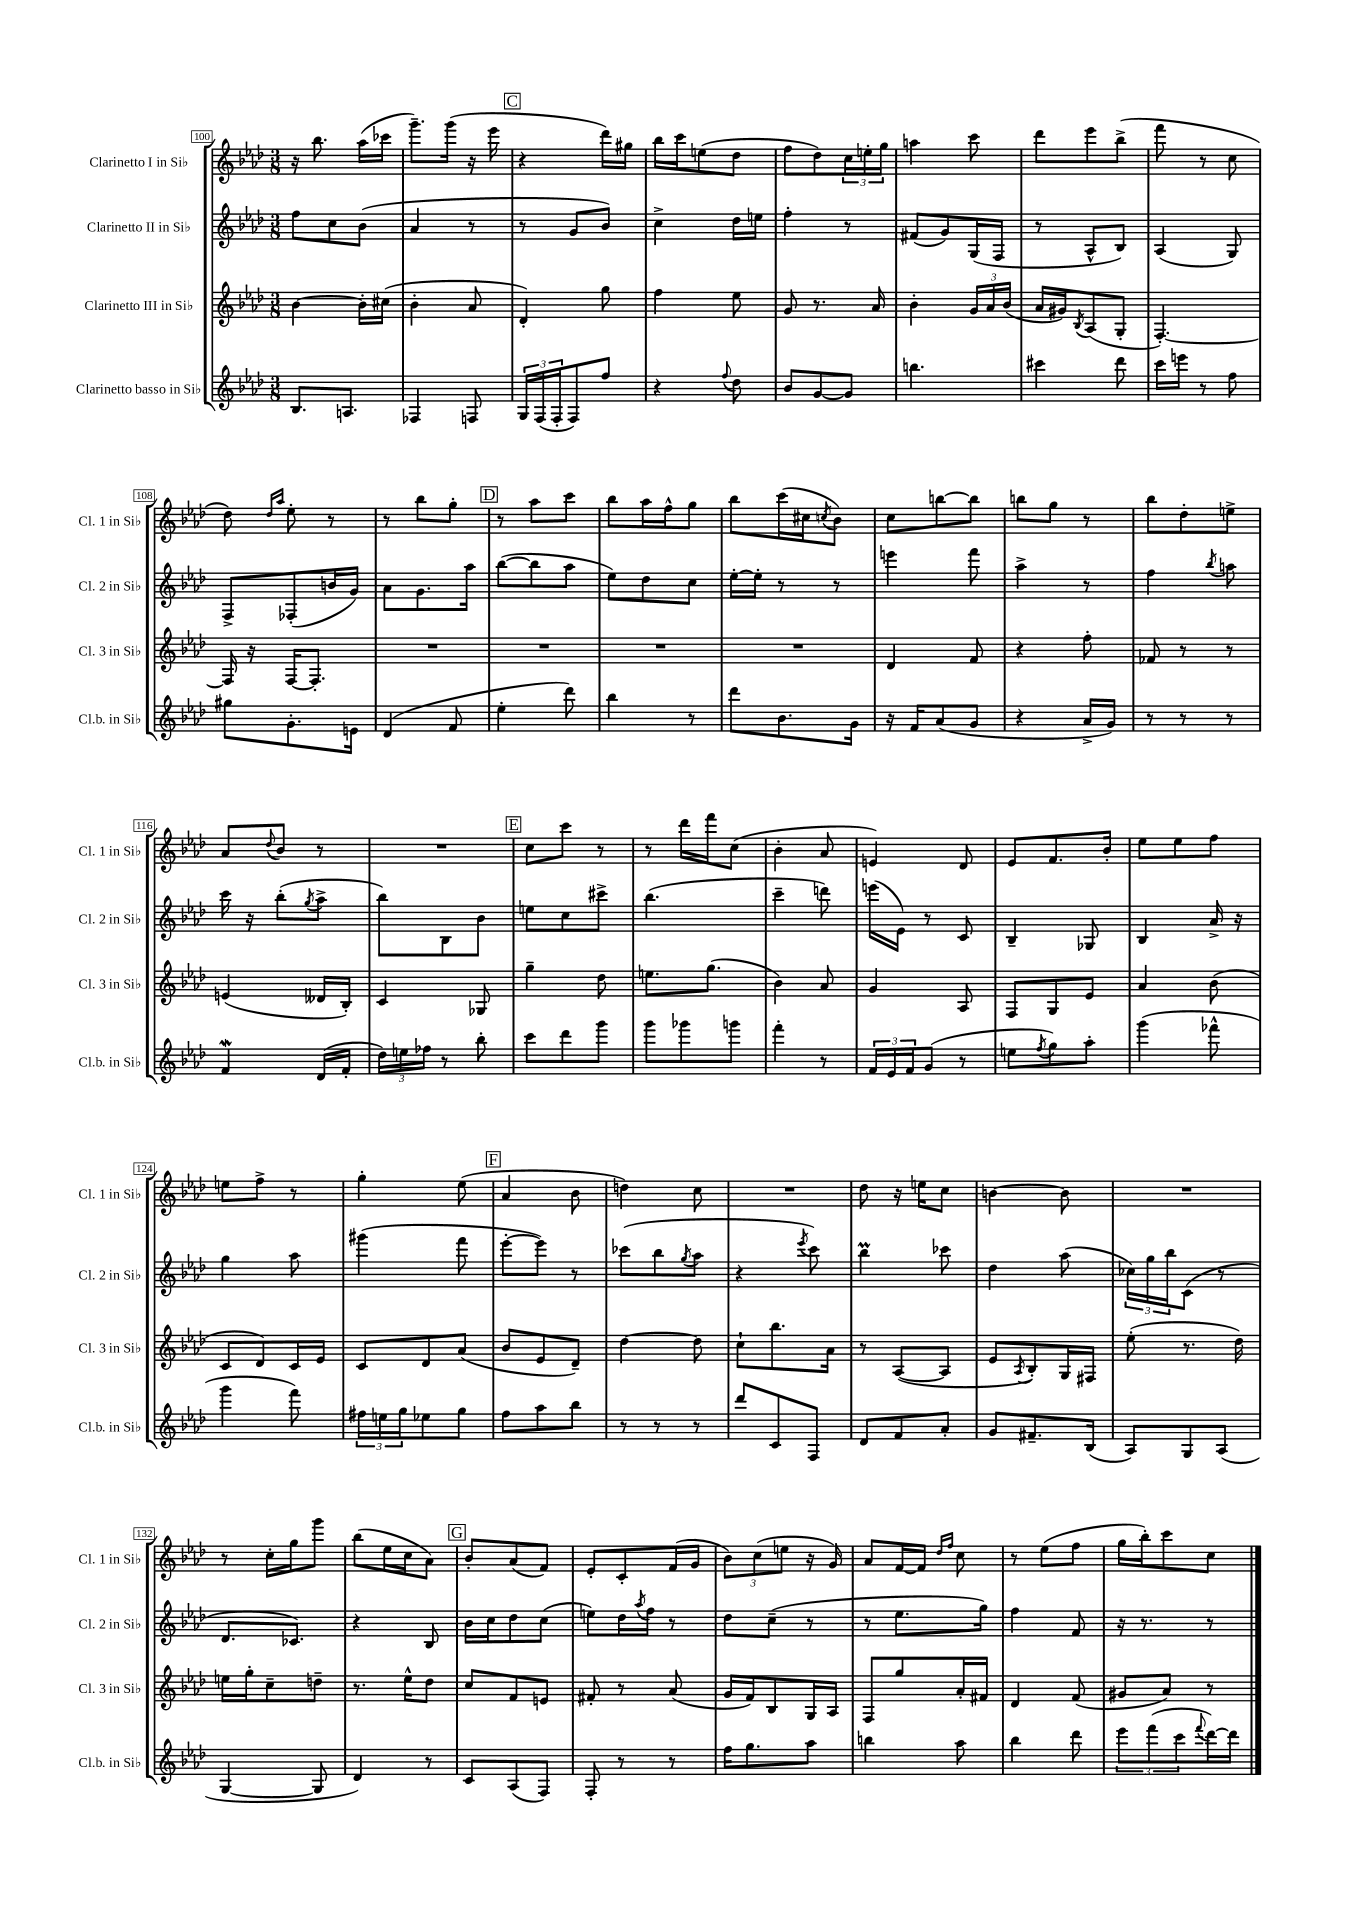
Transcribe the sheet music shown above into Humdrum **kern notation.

**kern	**kern	**kern	**kern
*part4	*part3	*part2	*part1
*staff4	*staff3	*staff2	*staff1
*I"Clarinetto basso in Si♭	*I"Clarinetto III in Si♭	*I"Clarinetto II in Si♭	*I"Clarinetto I in Si♭
*I'Cl.b. in Si♭	*I'Cl. 3 in Si♭	*I'Cl. 2 in Si♭	*I'Cl. 1 in Si♭
*clefG2	*clefG2	*clefG2	*clefG2
*k[b-e-a-d-]	*k[b-e-a-d-]	*k[b-e-a-d-]	*k[b-e-a-d-]
*M3/8	*M3/8	*M3/8	*M3/8
=100	=100	=100	=100
8.B-/L	[4b-\	8ff\L	16r
.	.	.	8.bb-\
.	.	8cc\	.
8.An/J	.	.	.
.	16b-'\LL]	(8b-\J	(16aa-\LL
.	(16cc#X\JJ	.	16ccc-X\JJ
=101	=101	=101	=101
4F-X/	4b-'\	4a-/	8.ggg~\L)
.	.	.	(16ggg\Jk
8Fn/	8a-/	8r	16r
.	.	.	16eee-\
!!LO:REH:place=s1:t=C
=102	=102	=102	=102
24G/LL	4d-'/)	8r	4r
(24F/	.	.	.
24F'/J	.	.	.
8F/)	.	8g/L	.
8ff/J	8gg\	8b-/J)	16ddd-\LL)
.	.	.	16gg#X\JJ
=103	=103	=103	=103
4r	4ff\	4cc^\	16bb-\LL
.	.	.	16ccc\J
.	.	.	(8een\
8qqff/	.	.	.
8dd-\	8ee-\	16dd-\LL	8dd-\J
.	.	16een\JJ	.
=104	=104	=104	=104
8b-/L	8g/	4ff'\	8ff\L
[8g/	8.r	.	8dd-\)
8g/J]	.	8r	24cc\L
.	.	.	24een'\
.	16a-/	.	.
.	.	.	24gg\JJ
=105	=105	=105	=105
4.bbn\	4b-'\	(8f#X/L	4aan\
.	.	8g/)	.
.	24g/LL	(16G/L	8ccc\
.	24a-/	.	.
.	.	16F/JJ	.
.	(24b-/JJ	.	.
=106	=106	=106	=106
4ccc#X\	16a-/LL	8r	8ddd-\L
.	16g#X/J)	.	.
.	8qB-/	.	.
.	(8A-/	8A-^^/L	8eee-\
8ddd-\	8G'/J	8B-/J)	(8bb-^\J
=107	=107	=107	=107
16ccc\LL	[4.F'/)	(4A-/	8fff\
16eeen\JJ	.	.	.
8r	.	.	8r
8ff\	.	8G/)	8cc\
!!LO:LB:g=z
=108	=108	=108	=108
8gg#X\L	16F/]	8F^/L	8dd-\)
.	16r	.	.
.	.	.	16qqdd-/LL
.	.	.	16qqaa-/JJ
8.g'\	[16F/KL	(8F-X'/	8ee-'\
.	8.F'/J]	.	.
.	.	16bn/L	8r
16en\Jk	.	16g/JJ)	.
=109	=109	=109	=109
(4d-/	4.r	8a-\L	8r
.	.	8.g\	8bb-\L
8f/	.	.	8gg'\J
.	.	16aa-\Jk	.
!!LO:REH:place=s1:t=D
=110	=110	=110	=110
4ee-'\	4.r	([8bb-\L	8r
.	.	8bb-\]	8aa-\L
8ddd-\)	.	8aa-\J	8ccc\J
=111	=111	=111	=111
4bb-\	4.r	8ee-\L)	8bb-\L
.	.	8dd-\	16aa-\L
.	.	.	16ff^^\J
8r	.	8cc\J	8gg\J
=112	=112	=112	=112
8ddd-\L	4.r	[16ee-'\LL	8bb-\L
.	.	16ee-'\JJ]	.
8.b-\	.	8r	(16ccc\L
.	.	.	16cc#X\J
.	.	.	8qccn/
.	.	8r	8b-\J)
16g\Jk	.	.	.
=113	=113	=113	=113
16r	4d-/	4eeen\	8cc\L
16f/KL	.	.	.
(8a-/	.	.	[8bbn\
8g/J	8f/	8fff\	8bb\J]
=114	=114	=114	=114
4r	4r	4aa-^\	8bbn\L
.	.	.	8gg\J
16a-^/LL	8ff'\	8r	8r
16g/JJ)	.	.	.
=115	=115	=115	=115
8r	8f-X/	4ff\	8bb-\L
8r	8r	.	8dd-'\
.	.	8qbb-/	.
8r	8r	8aan\	8een^\J
!!LO:LB:g=z
=116	=116	=116	=116
4fW/	(4en/	16ccc\	8a-/L
.	.	16r	.
.	.	.	8qqdd-/
.	.	(8bb-'\L	8b-/J
.	.	8qgg/	.
(16d-/LL	16d--X/LL	8aa-^\J	8r
16f'/JJ	16B-'/JJ)	.	.
=117	=117	=117	=117
24dd-\LL)	4c/	8bb-\L)	4.r
24een\	.	.	.
24ff-X\JJ	.	.	.
8r	.	8B-\	.
8bb-'\	8G-X/	8b-\J	.
!!LO:REH:place=s1:t=E
=118	=118	=118	=118
8ccc\L	4gg~\	8een\L	8cc\L
8ddd-\	.	8cc\	8ccc\J
8ggg\J	8dd-\	8ccc#X^\J	8r
=119	=119	=119	=119
8ggg\L	8.een\L	(4.bb-\	8r
8ggg-X\	.	.	16ddd-\LL
.	(8.gg\J	.	16fff\J
8gggn\J	.	.	(8cc\J
=120	=120	=120	=120
4fff'\	4b-\)	4ccc~\	4b-'\
8r	8a-/	8dddn\)	8a-/
=121	=121	=121	=121
24f/LL	4g/	(16eeen\LL	4en/)
24e-/	.	.	.
.	.	16e-\JJ)	.
24f/J	.	.	.
(8g/J	.	8r	.
8r	8A-/	8c/	8d-/
=122	=122	=122	=122
8een\L	8F/L	4B-~/	8e-/L
8qff/	.	.	.
8gg\)	8G/	.	8.f/
8aa-'\J	8e-/J	8G-X/	.
.	.	.	16b-'/Jk
=123	=123	=123	=123
(4ggg\	4a-/	4B-/	8ee-\L
.	.	.	8ee-\
8fff-X^^\	(8b-\	16a-^/	8ff\J
.	.	16r	.
!!LO:LB:g=z
=124	=124	=124	=124
4ggg\	8c/L	4gg\	8een\L
.	8d-/)	.	8ff^\J
8fff\)	16c/L	8aa-\	8r
.	16e-/JJ	.	.
=125	=125	=125	=125
24ff#X\LL	8c/L	(4ggg#X\	4gg'\
24een\	.	.	.
24gg\J	.	.	.
8ee-X\	8d-/	.	.
8gg\J	(8a-/J	8fff\	(8ee-\
!!LO:REH:place=s1:t=F
=126	=126	=126	=126
8ff\L	8b-/L	[8eee-'\L	4a-/
8aa-\	8e-/	8eee-\J])	.
8bb-\J	8d-~/J)	8r	8b-\
=127	=127	=127	=127
8r	[4dd-\	(8ccc-X\L	4ddn\)
8r	.	8bb-\	.
.	.	8qgg/	.
8r	8dd-\]	8aa-\J	8cc\
=128	=128	=128	=128
8ddd-/L	8cc`\L	4r	4.r
8c/	8.bb-\	.	.
.	.	8qeee-/	.
8F/J	.	8ccc\)	.
.	16a-\Jk	.	.
=129	=129	=129	=129
8d-/L	8r	4bb-M\	8dd-\
8f/	([8A-/L	.	16r
.	.	.	16een\KL
8a-'/J	8A-/J]	8ccc-X\	8cc\J
=130	=130	=130	=130
8g/L	8e-/L	4dd-\	[4bn\
.	8qA-/	.	.
8.f#X~/	8B-'/)	.	.
.	16G/L	(8aa-\	8b\]
(16B-/Jk	16F#X/JJ	.	.
=131	=131	=131	=131
8A-/L)	(8ee-'\	24cc-X\LL)	4.r
.	.	24gg\	.
.	.	24bb-\J	.
8G/	8.r	(8c\J	.
(8A-/J	.	8r	.
.	16dd-\)	.	.
!!LO:LB:g=z
=132	=132	=132	=132
[4G/	16een\LL	8.d-/L	8r
.	16gg'\J	.	.
.	8cc~\	.	16cc'\LL
.	.	8.c-X/J)	16gg\J
8G/]	8ddn~\J	.	8ggg\J
=133	=133	=133	=133
4d-/)	8.r	4r	(8bb-\L
.	.	.	16ee-\L
.	16ee-^^\KL	.	16cc\J
8r	8dd-\J	8B-/	8a-\J)
!!LO:REH:place=s1:t=G
=134	=134	=134	=134
8c/L	8cc/L	16b-\LL	8b-'/L
.	.	16cc\J	.
(8A-/	8f/	8dd-\	(8a-/
8F/J)	8en/J	(8cc\J	8f/J)
=135	=135	=135	=135
8F'/	8f#X'/	8een\L)	8e-'/L
8r	8r	16dd-\L	8c'/
.	.	8qaa-/	.
.	.	16ff\JJ	.
8r	(8a-/	8r	(16f/L
.	.	.	16g/JJ
=136	=136	=136	=136
16ff\KL	16g/LL	8dd-\L	12b-\L)
8.gg\	16f/J)	.	.
.	.	.	(12cc\
.	8B-/	(8cc~\J	.
.	.	.	12een\J
8aa-\J	16G/L	8r	16r
.	16A-/JJ	.	16g/)
=137	=137	=137	=137
4bbn\	8F/L	8r	8a-/L
.	8gg/	8.ee-\L	[16f/L
.	.	.	16f/JJ]
.	.	.	16qqdd-/LL
.	.	.	16qqff/JJ
8aa-\	16a-'/L	.	8cc\
.	16f#X/JJ	16gg\Jk)	.
=138	=138	=138	=138
4bb-\	4d-/	4ff\	8r
.	.	.	(8ee-\L
8ddd-\	(8f/	8f/	8ff\J
=139	=139	=139	=139
12eee-\L	8g#X/L	16r	16gg\LL
.	.	8.r	16bb-'\J)
(12fff\	.	.	.
.	8a-/J)	.	8ccc\
12ccc\	.	.	.
8qqfff/	.	.	.
[16ddd-\L)	8r	8r	8cc\J
16ddd-\JJ]	.	.	.
==	==	==	==
*-	*-	*-	*-
